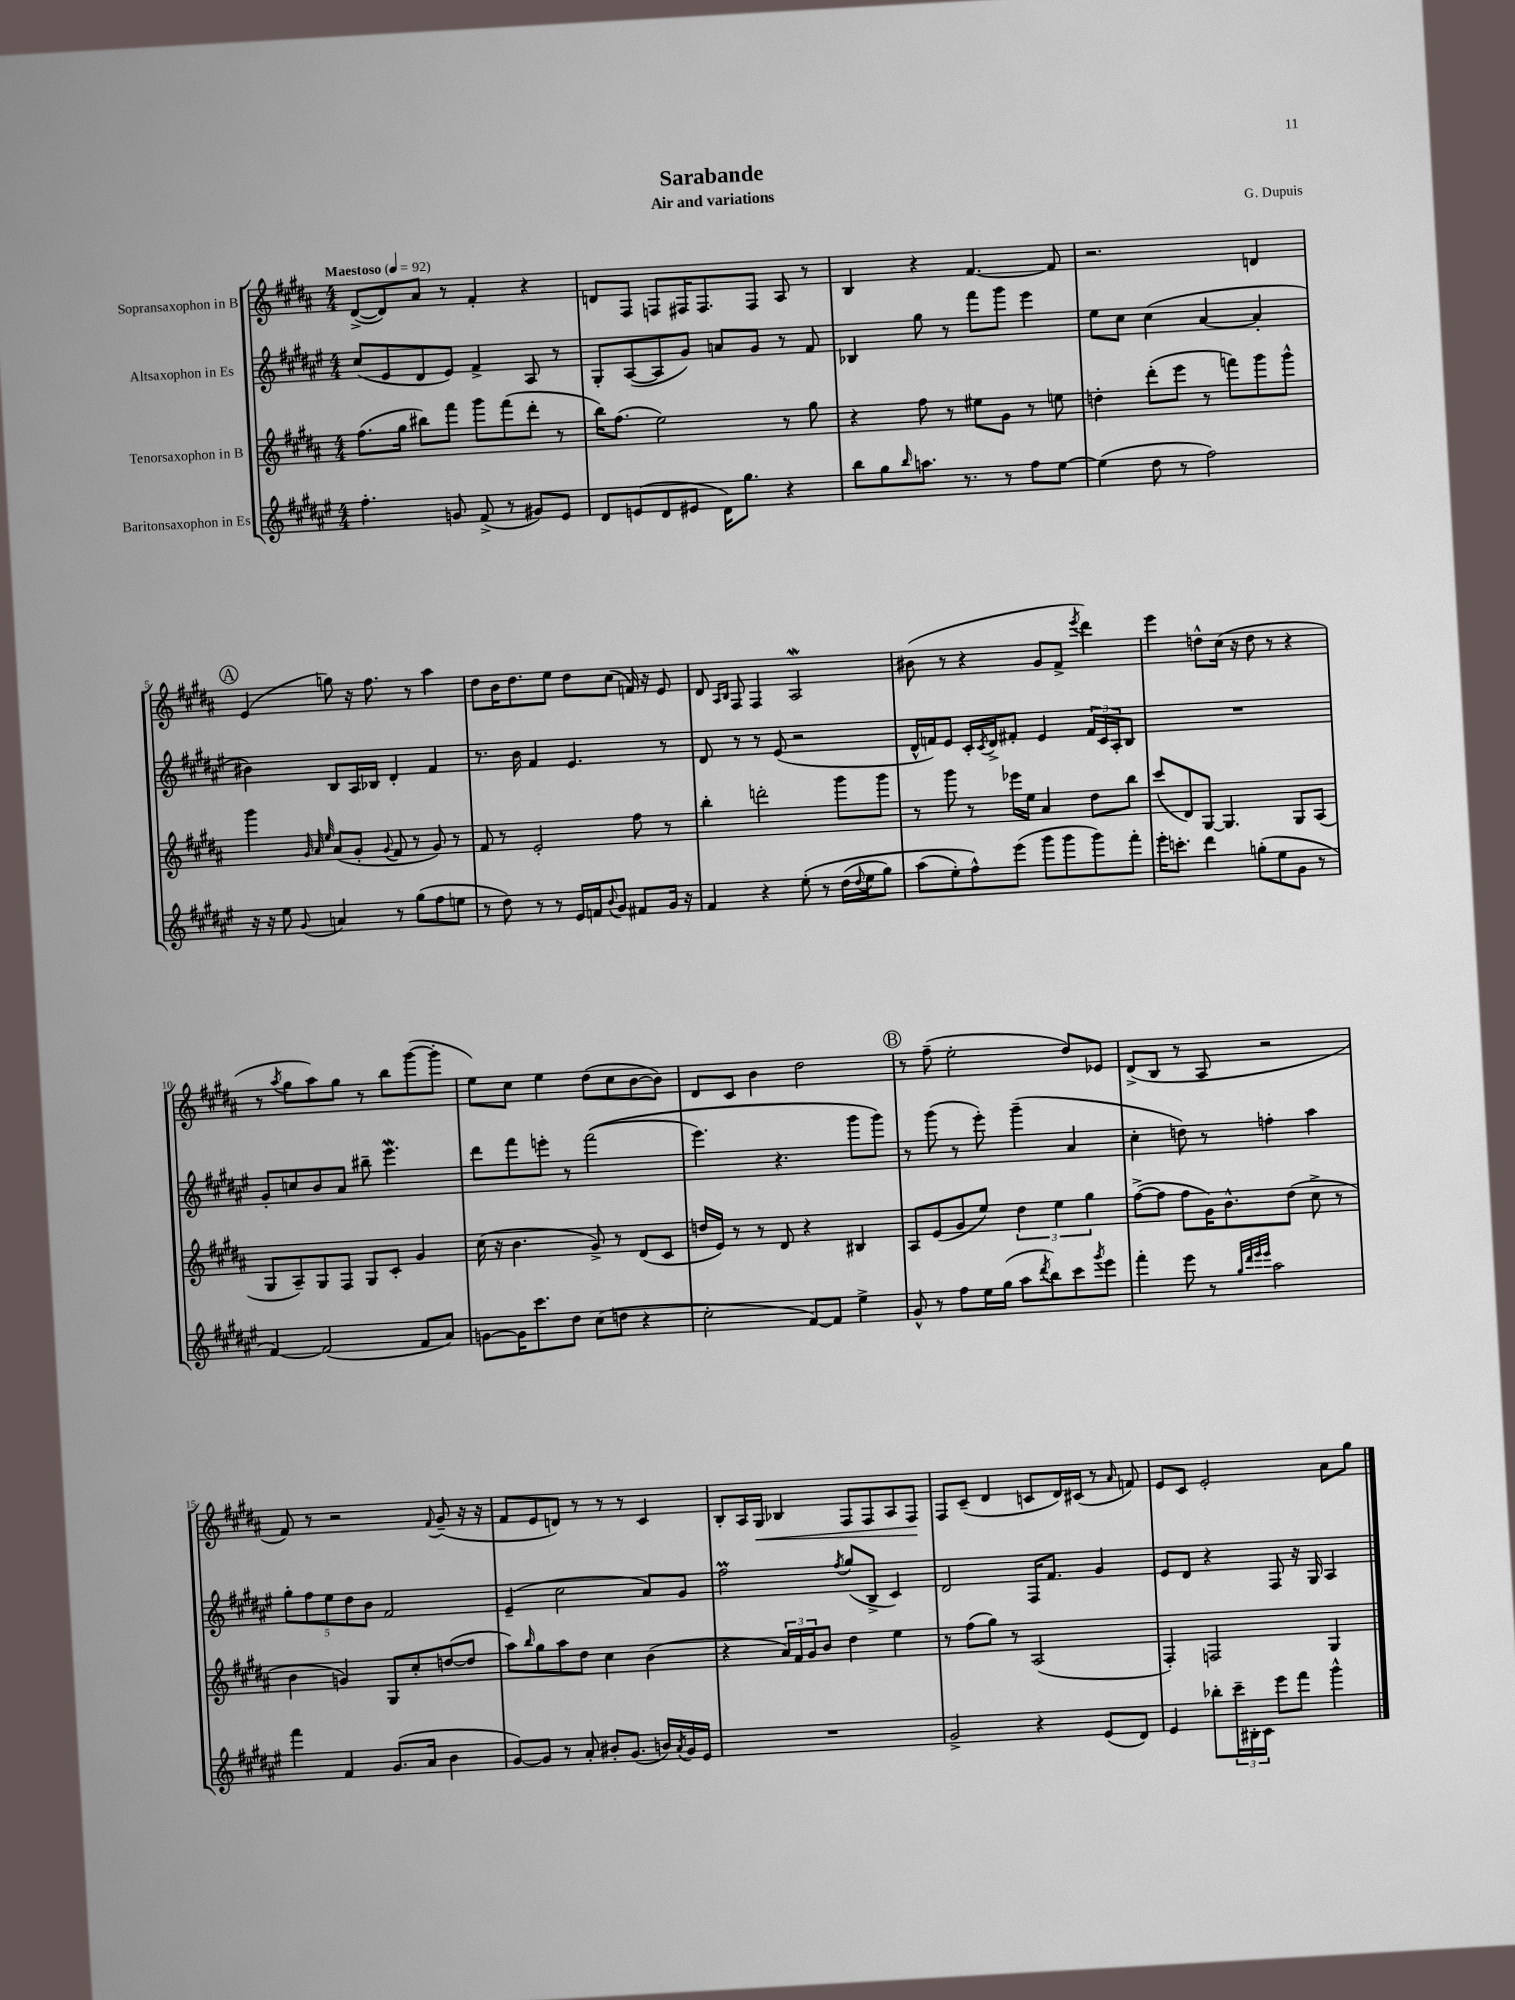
\header { title = "Sarabande" composer = "G. Dupuis" subtitle = "Air and variations" }
<<
\new StaffGroup <<
\new Staff = "s0" \with { instrumentName = "Sopransaxophon in B" } {
    \clef treble \key b \major \numericTimeSignature \time 4/4 \tempo "Maestoso" 4 = 92
    dis'8~->( dis'8) ais'8 r8 fis'4-. r4 |
    d'8 fis8 f8 fis16 fis8. fis8 ais8 r8 |
    b4 r4 fis'4.~ fis'8 |
    r2. d'4 |
    \mark \markup { \circle "A" } e'4( g''8) r16 fis''8. r8 ais''4 |
    dis''8 b'16 dis''8. e''8 dis''8 cis''8( f'16) r16 e'8 |
    dis'8 \grace { ais16 b16 } fis8 fis4 ais2\mordent |
    bis'8( r8 r4 gis'8 fis'8-> \acciaccatura { e'''8 } dis'''4) |
    e'''4 d''8-^ cis''16( r16 d''8 r8 r4 |
    r8 \acciaccatura { ais''8 } gis''8 ais''8) gis''8 r8 b''8 gis'''8~( gis'''8-. |
    e''8) cis''8 e''4 dis''8( cis''8 b'8~ b'8) |
    dis'8 cis'8 b'4 dis''2 |
    \mark \markup { \circle "B" } r8 fis''8--( e''2-. dis''8) ees'8 |
    dis'8->( b8 r8 ais8 r2 |
    fis'8) r8 r2 \appoggiatura { fis'8 } gis'8--( r16 r16 |
    fis'8 e'8 d'8) r8 r8 r8 cis'4 |
    b8-. ais16 gis16\< bes4 fis8 fis8 ais8 fis8\! |
    fis8 cis'8--( dis'4 c'8 dis'16) cis'16( r8 \grace { ais'16 } f'8) |
    e'8 cis'8 e'2-. ais'8 gis''8 \bar "|." |
}
\new Staff = "s1" \with { instrumentName = "Altsaxophon in Es" } {
    \clef treble \key fis \major \numericTimeSignature \time 4/4
    cis''8( eis'8 dis'8 eis'8) fis'4-> ais8 r8 |
    gis8-. ais8~( ais8 gis'8) a'8 gis'8 r8 fis'8 |
    bes4 gis''8 r8 fis'''8 gis'''8 eis'''4 |
    eis''8 cis''8 cis''4( ais'4~ ais'4-. |
    \mark \markup { \circle "A" } bis'4) b8 ais16 bes16 dis'4-. fis'4 |
    r8. b'16 fis'4 eis'4. r8 |
    dis'8 r8 r8 eis'8( r2 |
    dis'16-^ f'16) eis'8 cis'16-. \acciaccatura { cis'8 } dis'16-> fis'8-. eis'4 \tuplet 3/2 { fis'16 cis'16 ais16-. } b8 |
    R1 |
    gis'8-. c''8 b'8 ais'8 bis''8-- eis'''4.\mordent |
    dis'''8 fis'''8 e'''8-. r8 fis'''2(\( |
    eis'''4.) r4. gis'''8 gis'''8\) |
    \mark \markup { \circle "B" } r8 gis'''8( r8 eis'''8-.) gis'''4--( ais'4 |
    cis''4-. d''8) r8 f''4-. ais''4 |
    \tuplet 5/4 { gis''8-. fis''8 eis''8 dis''8 b'8 } fis'2 |
    eis'4--( cis''2 ais'8) gis'8 |
    fis''2\prall \acciaccatura { fis''8 } gis''8( b8-> cis'4) |
    dis'2 fis16 fis'8. gis'4 |
    eis'8 dis'8 r4 fis8 r16 gis16 ais4 \bar "|." |
}
\new Staff = "s2" \with { instrumentName = "Tenorsaxophon in B" } {
    \clef treble \key b \major \numericTimeSignature \time 4/4
    fis''8.( gis''16 bis''8) fis'''8 gis'''8 fis'''8( dis'''8-. r8 |
    b''16) fis''8.( e''2) r8 gis''8 |
    r4 fis''8 r8 eis''8 gis'8 r8 e''8 |
    d''4-. dis'''8-.( e'''8 r8 f'''8) gis'''8 gis'''8-^ |
    \mark \markup { \circle "A" } gis'''4 \grace { gis'32 ais'32 e''32 } ais'8( gis'8-. \appoggiatura { gis'8 } fis'8 r8 gis'8) r8 |
    fis'8 r8 e'2-. fis''8 r8 |
    b''4-. d'''2-. gis'''8 gis'''8 |
    r8 gis'''8 r8 ees'''16 e''16 ais'4 dis''8 b''8 |
    cis'''8( dis'8) gis8~ gis4. gis8 ais8( |
    gis8 ais8--) gis8 fis8 gis8 cis'8-. gis'4 |
    cis''16( r16 b'4. gis'8->) r8 dis'8( cis'8 |
    d''16 e'16) r8 r8 dis'8 r4 bis4 |
    \mark \markup { \circle "B" } ais8 e'8( gis'8 e''8) \tuplet 3/2 { dis''4 e''4 gis''4 } |
    fis''8~->( fis''8 fis''8 gis'16) b'8.-^ dis''8( cis''8-> r8 |
    b'4 g'4) gis8 cis''8-. d''8~( d''8 |
    ais''8) \grace { b''16 } gis''8 ais''8 dis''8 cis''4 b'4( |
    r4 \tuplet 3/2 { ais'16) fis'16 gis'16 } b'8 dis''4 e''4 |
    r8 fis''8( gis''8) r8 ais2( |
    fis4-.) f2 gis4 \bar "|." |
}
\new Staff = "s3" \with { instrumentName = "Baritonsaxophon in Es" } {
    \clef treble \key fis \major \numericTimeSignature \time 4/4
    fis''4.-. g'8 fis'8->( r8 gis'8) eis'8 |
    dis'8 e'8( dis'8 eis'8 dis'16) gis''8. r4 |
    b''8 gis''8 \grace { b''16 } a''8. r8. r8 fis''8 eis''8~ |
    eis''4( dis''8 r8 fis''2) |
    \mark \markup { \circle "A" } r16 r16 eis''8 \appoggiatura { gis'8 } a'4 r8 gis''8( fis''8 e''8 |
    r8 dis''8) r8 r8 eis'16 f'16 \appoggiatura { b'8 } gis'8 fis'8 gis'16 r16 |
    fis'4 r4 eis''8-.\( r8 dis''16( \appoggiatura { dis''8 } eis''16 gis''8) |
    ais''8( eis''8-.) fis''8-^\) eis'''8( gis'''8 gis'''8 gis'''8) fis'''8-. |
    eis'''16-. c'''8.-. dis'''4 g''8-.( eis''8 gis'8 r8 |
    fis'4~) fis'2( fis'8 ais'8) |
    g'8~ g'16 cis'''8. dis''8 cis''8( d''8 r4 |
    cis''2-. fis'8~) fis'8 eis''4-> |
    \mark \markup { \circle "B" } gis'8-^ r8 fis''8 eis''16 gis''16( ais''8 \acciaccatura { dis'''8 } b''8) cis'''8 \acciaccatura { gis'''8 } eis'''8 |
    fis'''4-. eis'''8 r8 \grace { gis''32 dis'''32 eis'''32 eis'''32 } ais''2 |
    fis'''4 fis'4 gis'8.( ais'16 b'4 |
    gis'8~) gis'8 r8 ais'8-. bis'8-. gis'8.( b'16) \acciaccatura { ais'8 } gis'16 eis'16 |
    R1 |
    gis'2-> r4 eis'8( dis'8) |
    eis'4 bes''8-. \tuplet 3/2 { cis'''16-- bis16-. cis'16 } eis'''8 fis'''8 gis'''4-^ \bar "|." |
}
>>
>>
